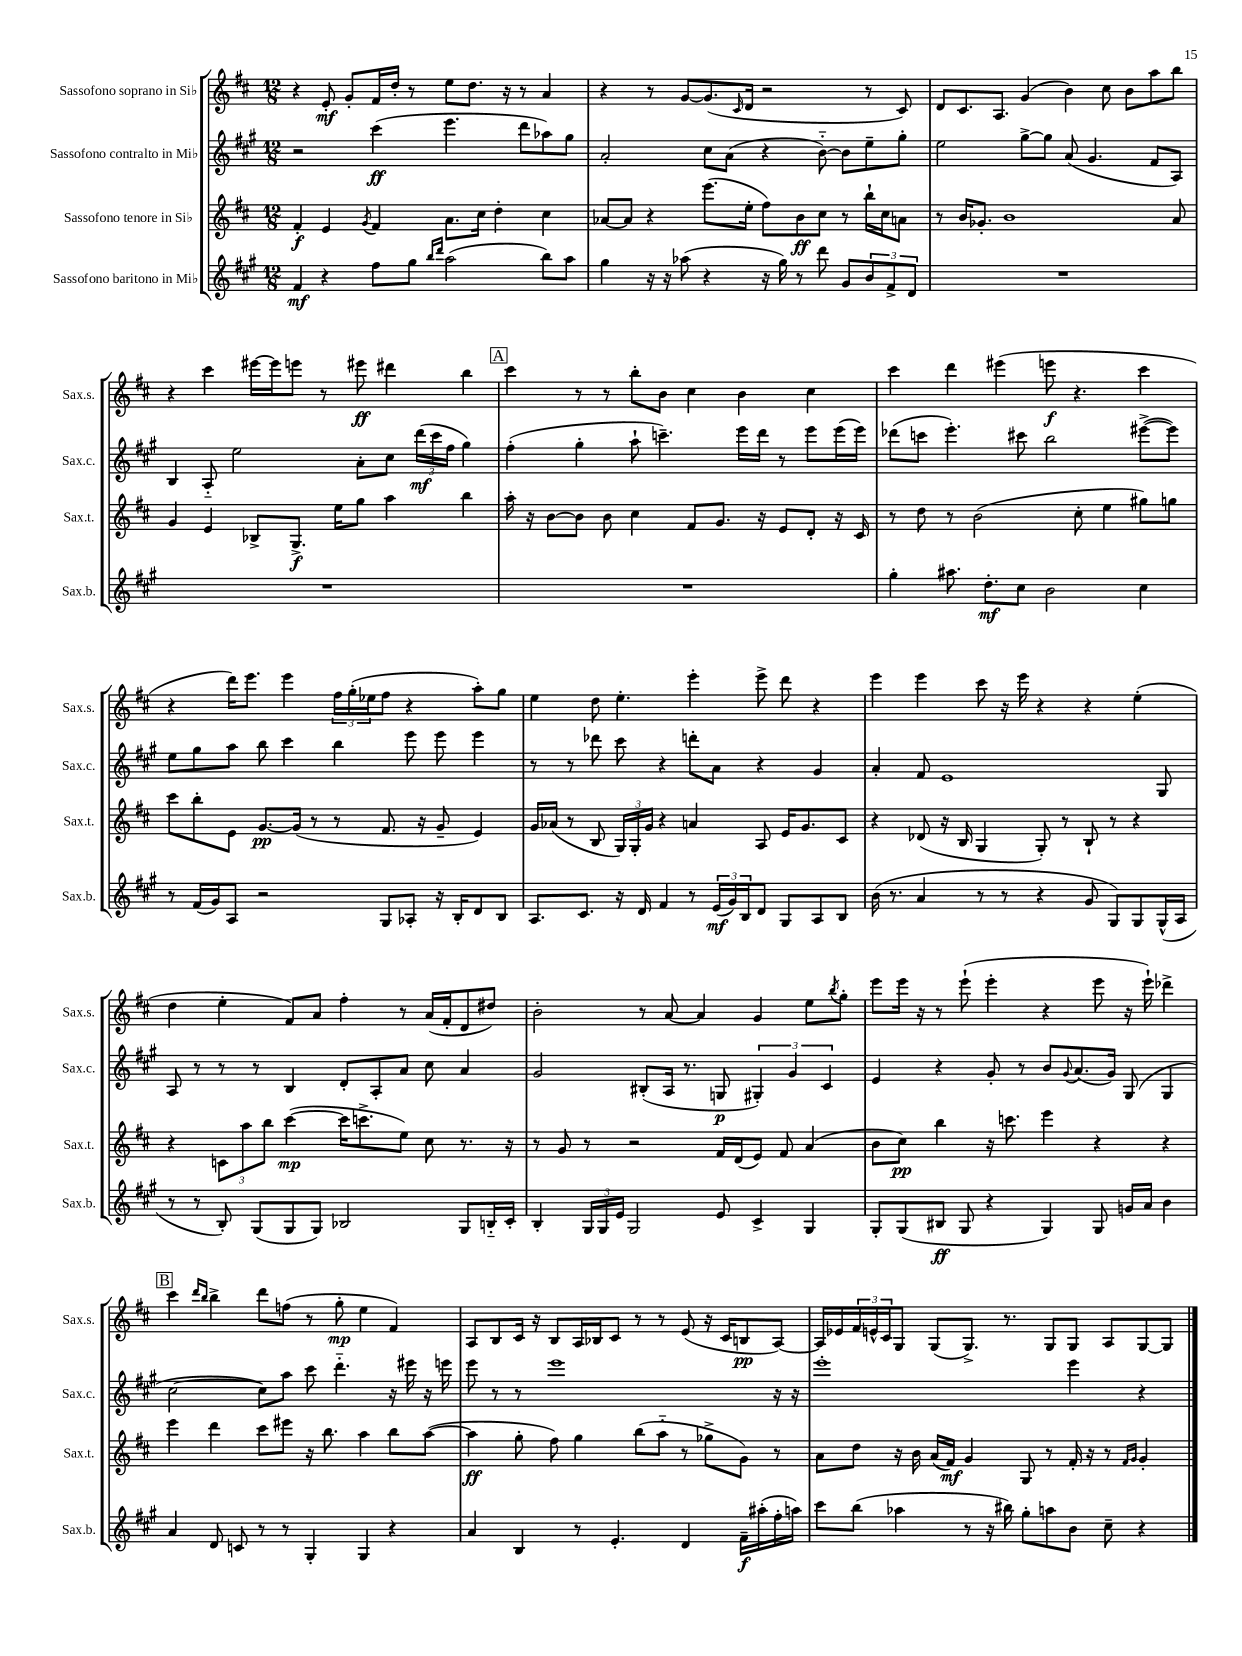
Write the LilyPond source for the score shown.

<<
\new StaffGroup <<
\new Staff = "s0" \with { instrumentName = "Sassofono soprano in Sib" shortInstrumentName = "Sax.s." } {
    \clef treble \key d \major \numericTimeSignature \time 12/8
    r4 e'8-.\mf g'8-. fis'16 d''16-. r8 e''8 d''8. r16 r8 a'4 |
    r4 r8 g'8~ g'8.( \grace { cis'16 } d'16 r2 r8 cis'8) |
    d'8 cis'8. a8. g'4( b'4) cis''8 b'8 a''8 b''8 |
    r4 cis'''4 eis'''16~ eis'''16 e'''8 r8 eis'''8\ff dis'''4 b''4 |
    \mark \markup { \box "A" } cis'''4 r8 r8 b''8-. b'8 cis''4 b'4 cis''4 |
    cis'''4 d'''4 eis'''4( e'''8\f r4. cis'''4 |
    r4 d'''16) e'''8. e'''4 \tuplet 3/2 { fis''16 g''16-.( ees''16 } fis''8 r4 a''8-.) g''8 |
    e''4 d''8 e''4.-. e'''4-. e'''8-> d'''8 r4 |
    e'''4 e'''4 cis'''8 r16 e'''16 r4 r4 e''4-.( |
    d''4 e''4-. fis'8) a'8 fis''4-. r8 a'16( fis'16-. d'8 dis''8) |
    b'2-. r8 a'8~ a'4 g'4 e''8 \acciaccatura { b''8 } g''8-. |
    e'''8 e'''16 r16 r8 e'''8-!( e'''4-. r4 e'''8 r16 e'''16-!) des'''4-> |
    \mark \markup { \box "B" } cis'''4 \grace { d'''16 b''16 } b''4-> d'''8 f''8( r8 g''8-.\mp e''4 fis'4) |
    a8 b8 cis'16 r16 b8 a16 bes16 cis'8 r8 r8 e'8( r16 cis'16 b8\pp a8~) |
    a16 ees'16 \tuplet 3/2 { fis'16 e'16-^ cis'16 } g8 g8( g8.->) r8. g8 g8 a8 g8~ g8 \bar "|." |
}
\new Staff = "s1" \with { instrumentName = "Sassofono contralto in Mib" shortInstrumentName = "Sax.c." } {
    \clef treble \key a \major \numericTimeSignature \time 12/8
    r2 cis'''4\ff( e'''4. d'''8 aes''8) gis''8 |
    a'2-. cis''8 a'8( r4 b'8~-_) b'8 e''8-- gis''8-. |
    e''2 gis''8~-> gis''8 a'8( gis'4. fis'8 a8) |
    b4 a8-_ e''2 a'8-. cis''8 \tuplet 3/2 { d'''16\mf( cis'''16 fis''16 } gis''4) |
    \mark \markup { \box "A" } fis''4-.( gis''4-. a''8-! c'''4.--) e'''16 d'''16 r8 e'''8 e'''16( e'''16) |
    des'''8( c'''8 e'''4.-.) cis'''8 b''2 eis'''8~->( eis'''8) |
    e''8 gis''8 a''8 b''8 cis'''4 b''4 e'''8 e'''8 e'''4 |
    r8 r8 des'''8 cis'''8 r4 d'''8-. a'8 r4 gis'4 |
    a'4-. fis'8 e'1 gis8 |
    a8 r8 r8 r8 b4 d'8-. a8-. a'8 cis''8 a'4 |
    gis'2 bis8-.( a16 r8. g8\p \tuplet 3/2 { gis4-.) gis'4 cis'4 } |
    e'4 r4 gis'8-. r8 b'8 \appoggiatura { gis'8 } a'8.( gis'16) gis8( gis4 |
    \mark \markup { \box "B" } cis''2~ cis''8) a''8 cis'''8 d'''4.-_ r16 eis'''16 r16 e'''16 |
    e'''8 r8 r8 e'''1 r16 r16 |
    e'''1-. e'''4 r4 \bar "|." |
}
\new Staff = "s2" \with { instrumentName = "Sassofono tenore in Sib" shortInstrumentName = "Sax.t." } {
    \clef treble \key d \major \numericTimeSignature \time 12/8
    fis'4-.\f e'4 \acciaccatura { g'8 } fis'4 a'8. cis''16 d''4-. cis''4 |
    aes'8~ aes'8 r4 e'''8.( e''16-. fis''8) b'8\ff cis''8 r8 b''16-! cis''16 a'8 |
    r8 b'16 ges'8.-. b'1 a'8 |
    g'4 e'4 bes8-> g8.->\f e''16 g''8 a''4 b''4 |
    \mark \markup { \box "A" } a''16-. r16 b'8~ b'8 b'8 cis''4 fis'8 g'8. r16 e'8 d'8-. r16 cis'16 |
    r8 d''8 r8 b'2( cis''8-. e''4 gis''8) g''8 |
    cis'''8 b''8-. e'8 g'8.~\pp g'16( r8 r8 fis'8. r16 g'8-- e'4) |
    g'16 aes'16( r8 b8 \tuplet 3/2 { g16) g16-. g'16 } r4 a'4 a8 e'16 g'8. cis'8 |
    r4 des'8( r16 b16 g4 g8-.) r8 b8-! r8 r4 |
    r4 \tuplet 3/2 { c'8 a''8 b''8 } cis'''4~\mp( cis'''16 c'''8.-> e''8) cis''8 r8. r16 |
    r8 g'8 r8 r2 fis'16 d'16( e'8) fis'8 a'4( |
    b'8 cis''8\pp) b''4 r16 c'''8. e'''4 r4 r4 |
    \mark \markup { \box "B" } e'''4 d'''4 cis'''8 eis'''8 r16 b''8. a''4 b''8 a''8~( |
    a''4\ff g''8-. fis''8) g''4 b''8( a''8-_ r8 ges''8-> g'8) r8 |
    a'8 d''8 r16 b'16 a'16( fis'16\mf) g'4 g8 r8 fis'16-. r16 r8 \grace { fis'16 g'16 } g'4-. \bar "|." |
}
\new Staff = "s3" \with { instrumentName = "Sassofono baritono in Mib" shortInstrumentName = "Sax.b." } {
    \clef treble \key a \major \numericTimeSignature \time 12/8
    fis'4\mf r4 fis''8 gis''8 \grace { b''16 d'''16 } a''2( b''8) a''8 |
    gis''4 r16 r16 aes''8( r4 r16 gis''16) r8 d'''8 gis'8 \tuplet 3/2 { b'8 fis'8-> d'8 } |
    R1. |
    R1. |
    \mark \markup { \box "A" } R1. |
    gis''4-. ais''8. d''8.-.\mf cis''8 b'2 cis''4 |
    r8 fis'16( gis'16) a8 r2 gis8 aes8-. r16 b16-. d'8 b8 |
    a8. cis'8. r16 d'16 fis'4 r8 \tuplet 3/2 { e'16\mf( gis'16) b16 } d'8 gis8 a8 b8 |
    b'16( r8. a'4 r8 r8 r4 gis'8 gis8) gis8 gis16-^( a16 |
    r8 r8 b8-.) gis8( gis8 gis8) bes2 gis8 b16-_ cis'16-. |
    b4-. \tuplet 3/2 { gis16 gis16 e'16 } gis2 e'8 cis'4-> gis4 |
    gis8-. gis8( bis8\ff gis8 r4 gis4) gis8 g'16 a'16 b'4 |
    \mark \markup { \box "B" } a'4 d'8 c'8 r8 r8 gis4-. gis4 r4 |
    a'4 b4 r8 e'4.-. d'4 fis'16--\f ais''16-.( fis''16-. a''16) |
    cis'''8 b''8( aes''4 r8 r16 bis''16) gis''8-. a''8 b'8 cis''8-- r4 \bar "|." |
}
>>
>>
\layout { \context { \Score \remove "Bar_number_engraver" } }
